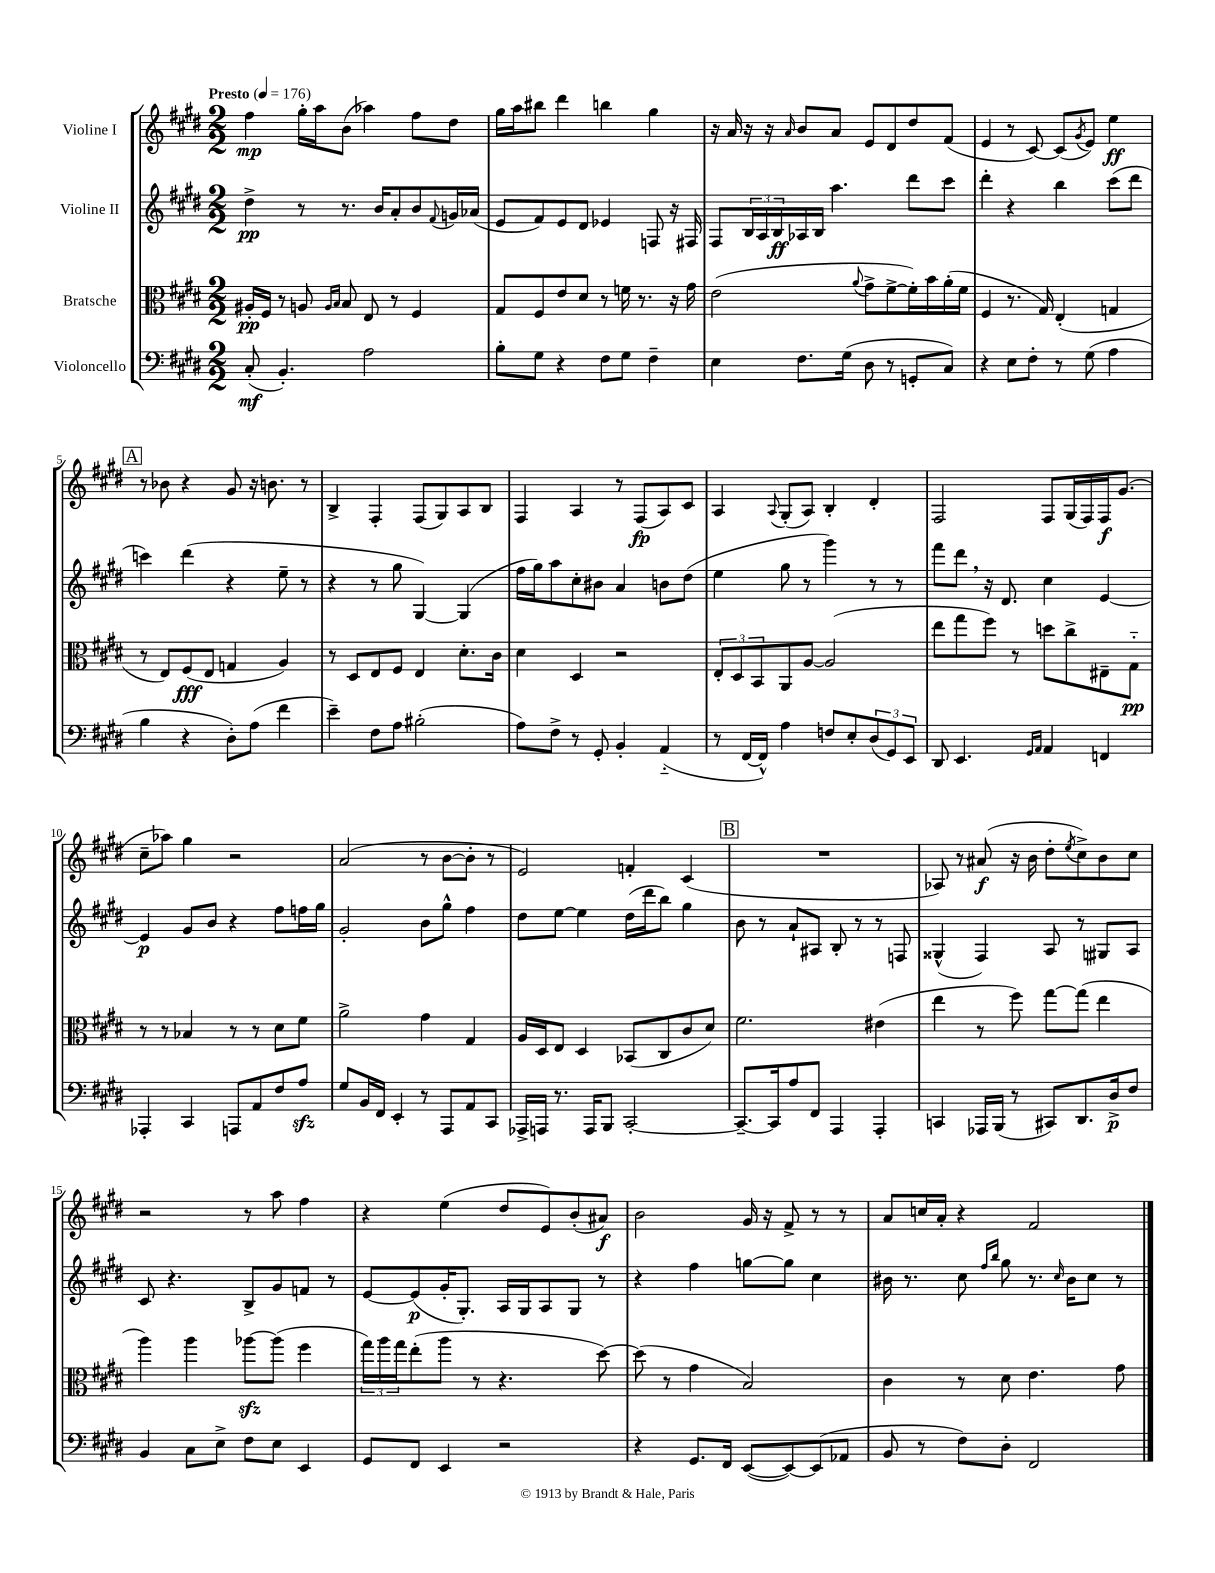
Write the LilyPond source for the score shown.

<<
\new StaffGroup <<
\new Staff = "s0" \with { instrumentName = "Violine I" } {
    \clef treble \key e \major \numericTimeSignature \time 2/2 \tempo "Presto" 4 = 176
    fis''4\mp gis''16-. a''16 b'8( aes''4) fis''8 dis''8 |
    gis''16 a''16 bis''8 dis'''4 b''4 gis''4 |
    r16 a'16 r16 r16 \grace { a'16 } b'8 a'8 e'8 dis'8 dis''8 fis'8( |
    e'4 r8 cis'8~) cis'8( \acciaccatura { gis'8 } e'8) e''4\ff |
    \mark \markup { \box "A" } r8 bes'8 r4 gis'8 r16 b'8. r8 |
    b4-> fis4-. fis8( gis8) a8 b8 |
    fis4 a4 r8 fis8\fp( a8) cis'8 |
    a4 \appoggiatura { a8 } gis8-.( a8) b4-. dis'4-. |
    fis2 fis8 gis16( fis16) fis16\f gis'8.( |
    cis''8-- aes''8) gis''4 r2 |
    a'2( r8 b'8~ b'8-. r8 |
    e'2) f'4-. cis'4( |
    \mark \markup { \box "B" } R1 |
    aes8) r8 ais'8\f( r16 b'16 dis''8-. \acciaccatura { e''8 } cis''8->) b'8 cis''8 |
    r2 r8 a''8 fis''4 |
    r4 e''4( dis''8 e'8) b'8-.( ais'8\f) |
    b'2 gis'16 r16 fis'8-> r8 r8 |
    a'8 c''16 a'16-. r4 fis'2 \bar "|." |
}
\new Staff = "s1" \with { instrumentName = "Violine II" } {
    \clef treble \key e \major \numericTimeSignature \time 2/2
    dis''4->\pp r8 r8. b'16 a'8-. b'8 \appoggiatura { fis'8 } g'16 aes'16( |
    e'8 fis'8) e'8 dis'8 ees'4 f8 r16 fis16 |
    fis8 \tuplet 3/2 { b16 a16 b16\ff } aes16 b16 a''4. dis'''8 cis'''8 |
    dis'''4-. r4 b''4 cis'''8( dis'''8 |
    \mark \markup { \box "A" } c'''4) dis'''4( r4 e''8-- r8 |
    r4 r8 gis''8 gis4~) gis4( |
    fis''16 gis''16) a''8 cis''8-. bis'8 a'4 b'8 dis''8( |
    e''4 gis''8 r8 gis'''4) r8 r8 |
    fis'''8 dis'''8 \breathe r16 dis'8. cis''4 e'4~ |
    e'4\p gis'8 b'8 r4 fis''8 f''16 gis''16 |
    gis'2-. b'8 gis''8-^ fis''4 |
    dis''8 e''8~ e''4 dis''16( dis'''16 b''8) gis''4 |
    \mark \markup { \box "B" } b'8 r8 a'8-! ais8 b8-. r8 r8 f8 |
    gisis4-^( fis4) a8 r8 gis8 a8 |
    cis'8 r4. b8-> gis'8 f'8 r8 |
    e'8~ e'8\p( gis'16-. gis8.-.) a16 gis16 a8 gis8 r8 |
    r4 fis''4 g''8~ g''8 cis''4 |
    bis'16 r8. cis''8 \grace { fis''16 b''16 } gis''8 r8. \grace { cis''16 } bis'16 cis''8 r8 \bar "|." |
}
\new Staff = "s2" \with { instrumentName = "Bratsche" } {
    \clef alto \key e \major \numericTimeSignature \time 2/2
    ais16-.\pp fis16 r8 a8 \grace { a16 b16 } b8 e8 r8 fis4 |
    gis8 fis8 e'8 dis'8 r8 f'16 r8. r16 gis'16 |
    e'2( \appoggiatura { a'8 } gis'8-> fis'8~-> fis'16-.) b'16 a'16-.( fis'16 |
    fis4 r8. gis16) e4-.( g4 |
    \mark \markup { \box "A" } r8 e8) fis8\fff( e8 g4 a4) |
    r8 dis8 e8 fis8 e4 dis'8.-. cis'16 |
    dis'4 dis4 r2 |
    \tuplet 3/2 { e8-. dis8 b,8 } a,8 a8~ a2( |
    e''8 gis''8 fis''8) r8 d''8 cis''8-> eis8-- gis8-_\pp |
    r8 r8 bes4 r8 r8 dis'8 fis'8 |
    a'2-> gis'4 gis4 |
    a16 dis16 e8 dis4 bes,8( cis8 cis'8 dis'8) |
    \mark \markup { \box "B" } fis'2. eis'4( |
    e''4 r8 fis''8) gis''8~ gis''8( e''4 |
    a''4) a''4 aes''8~\sfz aes''8( fis''4 |
    \tuplet 3/2 { gis''16) a''16 gis''16 } e''8-.( a''8 r8 r4. dis''8~) |
    dis''8( r8 gis'4 b2) |
    cis'4 r8 dis'8 e'4. gis'8 \bar "|." |
}
\new Staff = "s3" \with { instrumentName = "Violoncello" } {
    \clef bass \key e \major \numericTimeSignature \time 2/2
    cis8-.\mf( b,4.-.) a2 |
    b8-. gis8 r4 fis8 gis8 fis4-- |
    e4 fis8. gis16( dis8 r8 g,8-. cis8) |
    r4 e8 fis8-. r8 gis8( a4 |
    \mark \markup { \box "A" } b4 r4 dis8-.) a8( fis'4 |
    e'4--) fis8 a8 bis2-.( |
    a8) fis8-> r8 gis,8-. b,4-. a,4-_( |
    r8 fis,16~ fis,16-^) a4 f8 e8-. \tuplet 3/2 { dis8( gis,8) e,8 } |
    dis,8 e,4. \grace { gis,16 a,16 } a,4 f,4 |
    aes,,4-. cis,4 a,,8 a,8 fis8 a8\sfz |
    gis8 b,16 fis,16 e,4-. r8 a,,8 a,8 cis,8 |
    aes,,16-> a,,16 r8. a,,16 b,,8 cis,2~-. |
    \mark \markup { \box "B" } cis,8.~-- cis,16 a8 fis,8 a,,4 a,,4-. |
    c,4 aes,,16 b,,16( r8 cis,8) dis,8. dis16->\p fis8 |
    b,4 cis8 e8-> fis8 e8 e,4 |
    gis,8 fis,8 e,4 r2 |
    r4 gis,8. fis,16 e,8~( e,8~) e,8( aes,8 |
    b,8 r8 fis8) dis8-. fis,2 \bar "|." |
}
>>
>>
